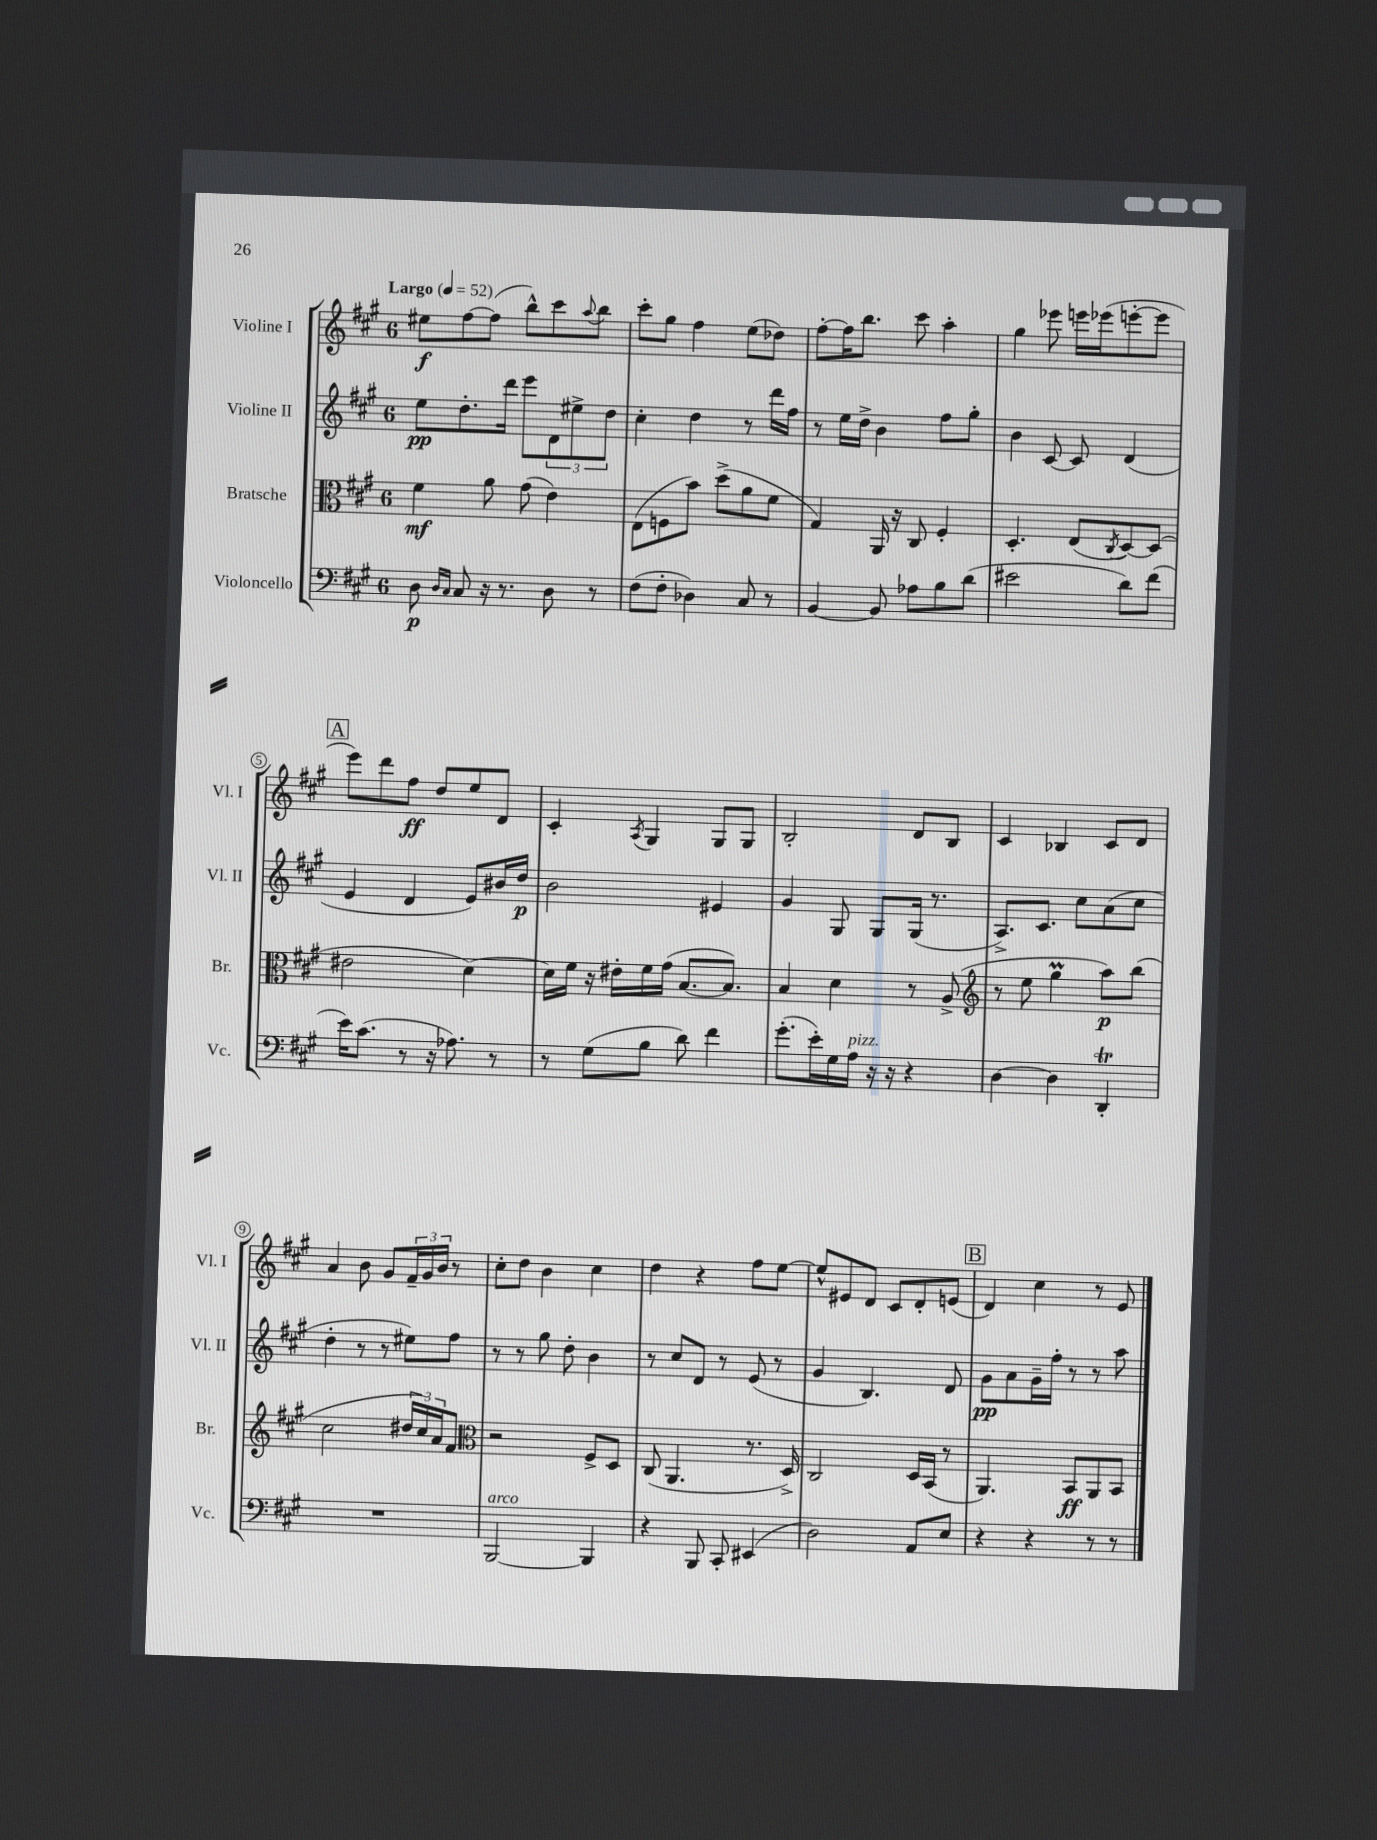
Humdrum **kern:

**kern	**kern	**kern	**kern
*staff4	*staff3	*staff2	*staff1
*clefF4	*clefC3	*clefG2	*clefG2
*k[f#c#g#]	*k[f#c#g#]	*k[f#c#g#]	*k[f#c#g#]
*M6/8	*M6/8	*M6/8	*M6/8
*MM52	*MM52	*MM52	*MM52
8D	4f#	8ee	8ee#
16qqD	.	.	.
16qqC#	.	.	.
8C#	.	8.dd'	[8ff#
16r	8a	.	(8ff#]
8.r	.	16ddd	.
.	(8g#	8eee	8bb^^)
8D	4e)	12d	8ccc#
.	.	12ee#^	.
.	.	.	8qqaa
8r	.	.	8bb
.	.	12dd	.
=	=	=	=
(8F#	(8E	4cc#'	8ccc#'
8F#'	8F	.	8gg#
4D-)	8b)	4dd	4ff#
.	(8dd^	.	.
8C#	8a	8r	(8ee
8r	8f#	16ddd	8dd-)
.	.	16ff#	.
=	=	=	=
[4BB	4G#)	8r	[8ff#'
.	.	16ee	16ff#]
.	.	16dd^	8.bb
8BB]	16AA	4b	.
.	16r	.	.
8A-	8C#	.	8ccc#
8B	4F#'	8ff#	4aa'
(8d	.	8gg#'	.
=	=	=	=
2e#	4.D'	4b	4gg#
.	.	[8c#	8eee-
.	(8E	8c#]	16eee
.	.	.	(16eee-
.	8qC#	.	.
8d)	[8D)	(4d	[8eee'
(8f#	(8D]	.	8eee]
=	=	=	=
16e)	2e#	4e	8eee)
(8.c#	.	.	.
.	.	.	8ddd
8r	.	4d	8ff#
16r	.	.	8dd
8.A-)	.	.	.
.	[4d)	8e)	8ee
8r	.	16b#	8d
.	.	16dd	.
=	=	=	=
8r	16d]	2b	4c#'
.	16f#	.	.
(8G#	16r	.	.
.	16e#'	.	.
.	.	.	8qA
8B	16f#	.	4G#
.	(16g#	.	.
8d)	[8.B	.	.
4f#	.	4e#	8G#
.	8.B])	.	.
.	.	.	8G#
=	=	=	=
(8.g#'	4B	4g#	2B'
16e')	.	.	.
16G#	4d	8G#	.
16A	.	.	.
16r	.	8G#	.
16r	.	.	.
4r	8r	(16G#	8d
.	.	8.r	.
.	(8A^	.	8B
=	=	=	=
*	*clefG2	*	*
[4D	8r	8.A^)	4c#
.	8ee	.	.
.	.	8.c#	.
4D]	4gg#	.	4B-
.	.	8cc#	.
4DD'	8aa)	(8a	8c#
.	(8bb	8cc#	8d
=	=	=	=
2.r	2cc#	4dd'	4a
.	.	8r	8b
.	.	8r	8g#
.	24dd#	8ee#)	24f#~
.	24cc#)	.	24g#
.	24a	.	24b
.	8f#	8ff#	8r
=	=	=	=
*	*clefC3	*	*
[2BBB	2r	8r	8cc#'
.	.	8r	8dd
.	.	8gg#	4b
.	.	8dd'	.
4BBB]	8F#^	4b	4cc#
.	8D	.	.
=	=	=	=
4r	(8C#	8r	4dd
.	4.AA	8cc#	.
8BBB	.	8d	4r
8CC#'	.	8r	.
(4EE#	8.r	(8e	8ff#
.	.	8r	[8ee
.	16D^)	.	.
=	=	=	=
2D)	2C#	4g#	8ee^^]
.	.	.	8e#
.	.	4.B)	8d
.	.	.	8c#
8AA	16D	.	8d'
.	(16BB	.	.
8E	8r	8d	(8e
=	=	=	=
4r	4.AA)	8g#	4d)
.	.	8a	.
4r	.	16g#~	4cc#
.	.	16ff#'	.
.	8BB	8r	.
8r	8AA	8r	8r
8r	8BB	8aa	8e
==	==	==	==
*-	*-	*-	*-
